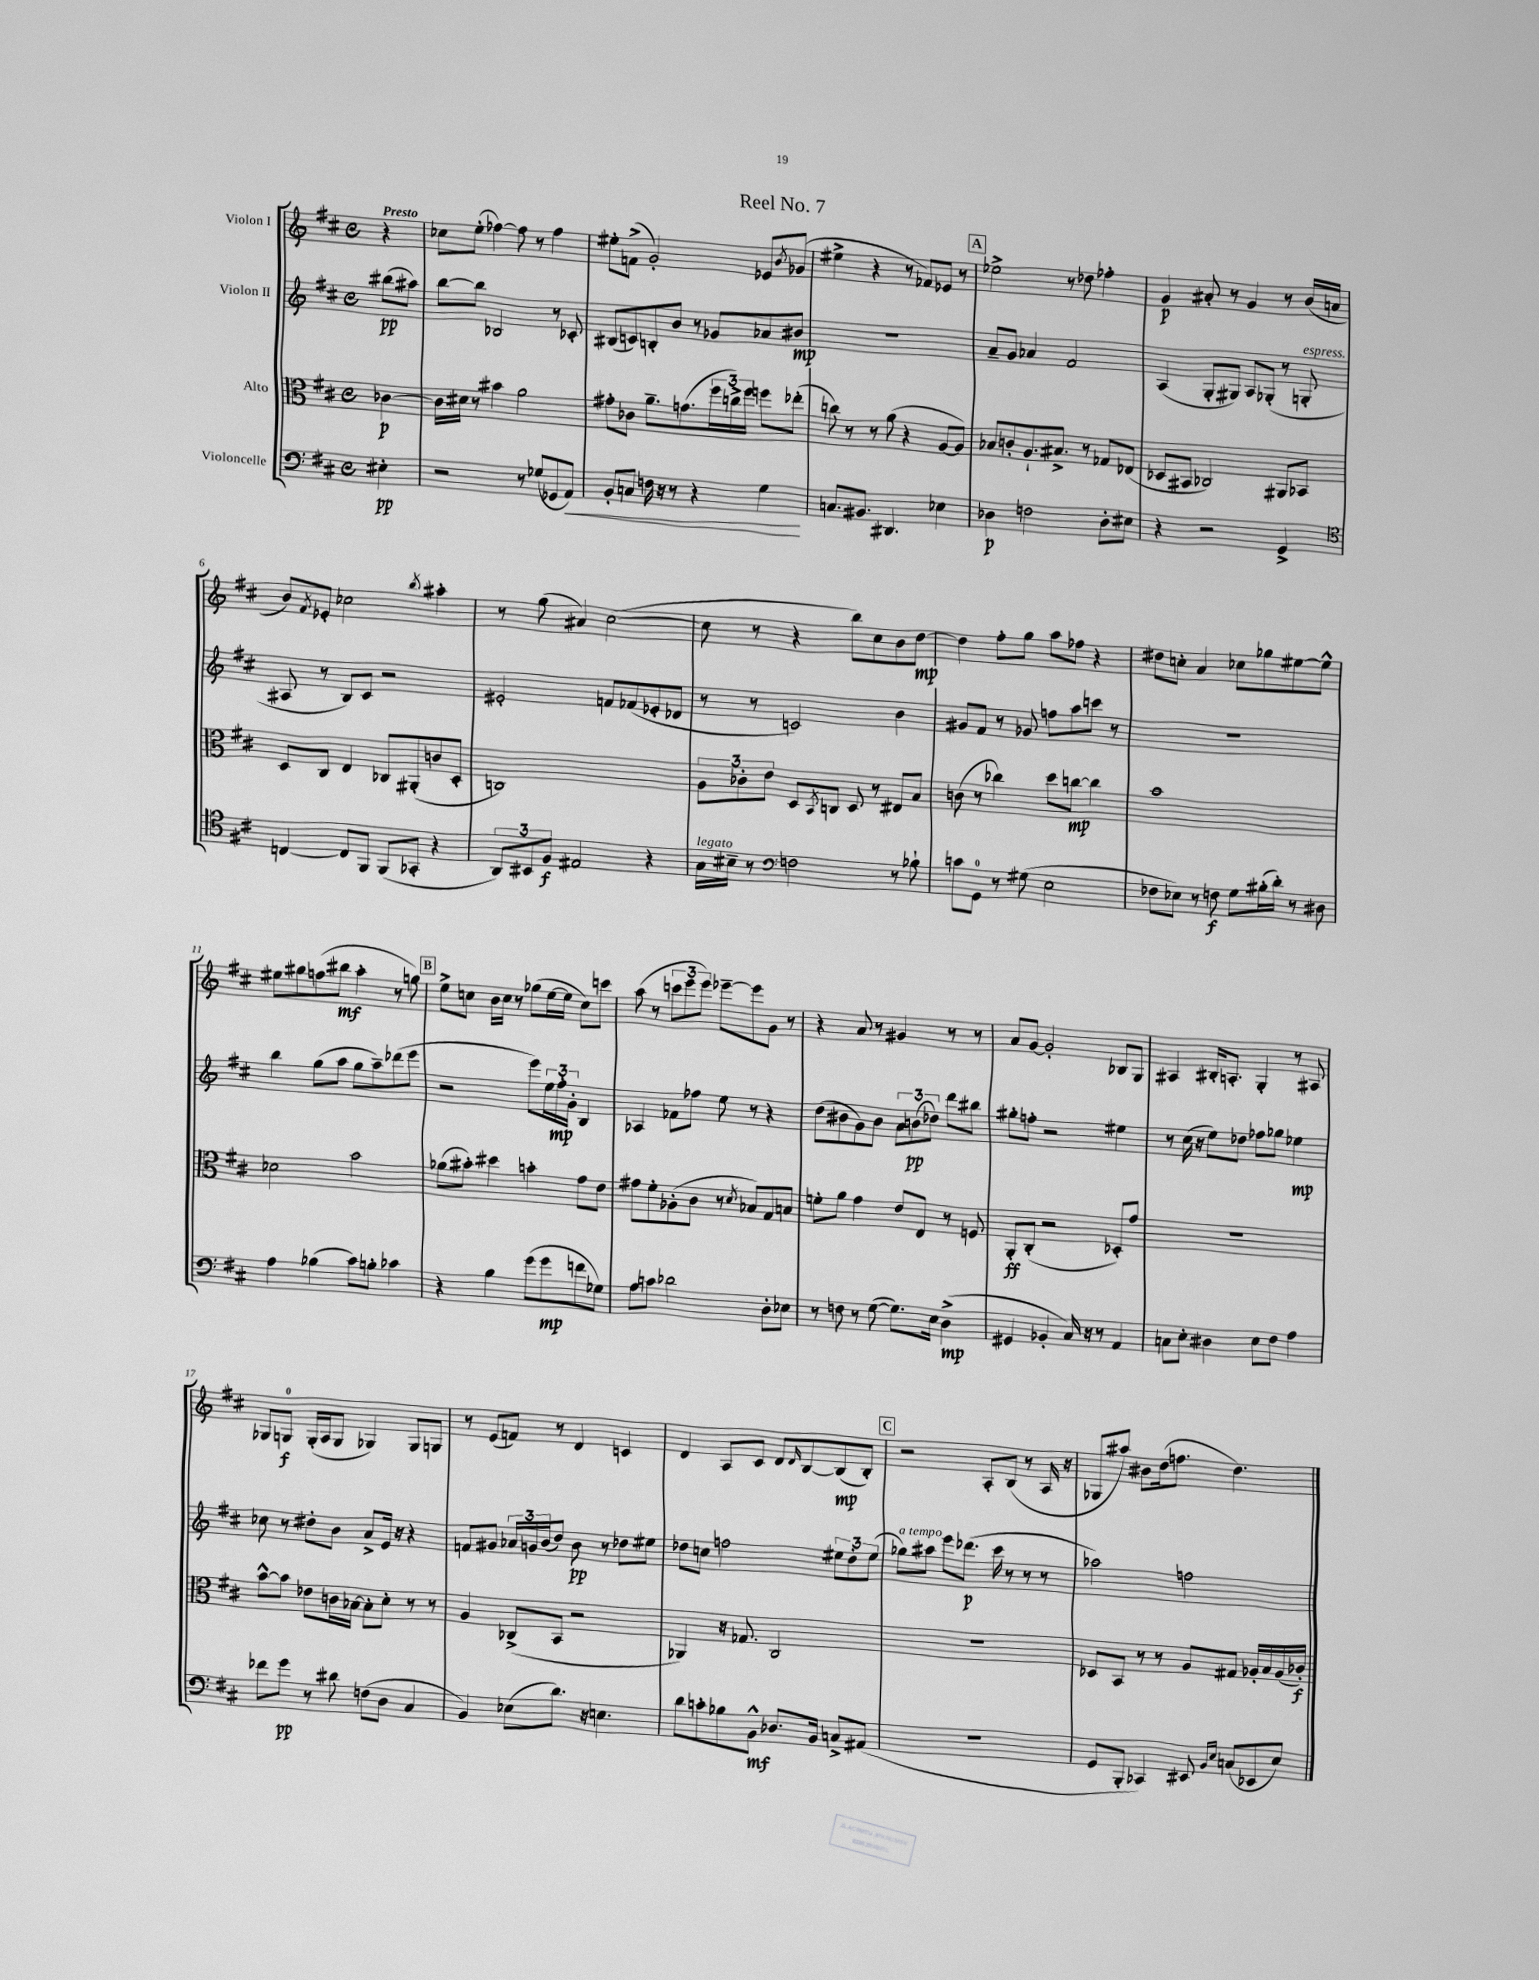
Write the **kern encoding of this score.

**kern	**dynam	**kern	**dynam	**kern	**dynam	**kern	**dynam
*part4	*part4	*part3	*part3	*part2	*part2	*part1	*part1
*staff4	*staff4	*staff3	*staff3	*staff2	*staff2	*staff1	*staff1
*I"Violoncelle	*	*I"Alto	*	*I"Violon II	*	*I"Violon I	*
*clefF4	*	*clefC3	*	*clefG2	*	*clefG2	*
*k[f#c#]	*	*k[f#c#]	*	*k[f#c#]	*	*k[f#c#]	*
*M4/4	*	*M4/4	*	*M4/4	*	*M4/4	*
*met(c)	*	*met(c)	*	*met(c)	*	*met(c)	*
=	=	=	=	=	=	=	=
!	!	!	!	!	!	!LO:TX:a:B:t=Presto	!
4E#X'\	pp	[4c-X\	p	(8bb#X\L	pp	4r	.
.	.	.	.	8aa#X\J)	.	.	.
=1	=1	=1	=1	=1	=1	=1	=1
2r	.	16c-\LL]	.	[8bb\L	.	8cc-X\L	.
.	.	16d#X\JJ	.	.	.	.	.
.	.	8r	.	8bb\J]	.	(8ee'\J	.
.	.	4b#X\	.	2B-X/	.	[4ff-X\)	.
8r	.	2a\	.	.	.	8ff-\]	.
(8G-X/L	.	.	.	.	.	8r	.
8GG-X/	.	.	.	8r	.	4ff-\	.
!	!LO:HP:b	!	!	!	!	!	!
8AA/J)	<	.	.	8c-X'/	.	.	.
=2	=2	=2	=2	=2	=2	=2	=2
8BB'/L	.	8g#X'\L	.	(8B#X/L	.	8ee#X'\L	.
8Cn/J	.	8c-X\J	.	8cn/)	.	(8fn^\J	.
16Fn\	.	8.a~\L	.	8Bn'/	.	2g'/)	.
16r	.	.	.	.	.	.	.
8r	.	.	.	8b/J	.	.	.
.	.	(8.gn\	.	.	.	.	.
4r	.	.	.	8r	.	.	.
.	.	24ff#\L	.	8g-X/L	.	.	.
.	.	24ccn^\)	.	.	.	.	.
.	.	24ff#\JJ	.	.	.	.	.
4G\	.	8ffn\L	.	8a-X/	.	8e-X/L	.
.	.	.	.	.	.	8qb/	.
.	.	(8ee-X'\J	.	8b#X/J	mp	(8g-X/J	.
.	[	.	.	.	.	.	.
=3	=3	=3	=3	=3	=3	=3	=3
8.Cn/L	.	8ccn\)	.	1r	.	4ee#X^\	.
.	.	8r	.	.	.	.	.
8.BB#X/J	.	.	.	.	.	.	.
.	.	8r	.	.	.	4r	.
4.DD#X/	.	(8a\	.	.	.	.	.
.	.	4r	.	.	.	8r	.
.	.	.	.	.	.	8f-X/L)	.
4E-X\	.	[8A/L	.	.	.	8e-X/J	.
.	.	8A/J])	.	.	.	8r	.
!!LO:REH:place=s1:t=A
=4	=4	=4	=4	=4	=4	=4	=4
4D-X\	p	8B-X/L	.	8a~/L	.	2ee-X^\	.
.	.	8cn'/	.	8g/J	.	.	.
2Fn\	.	8.A`/	.	4a-X/	.	.	.
.	.	8.B#X^/J	.	.	.	.	.
.	.	.	.	2f#/	.	8r	.
.	.	8r	.	.	.	8dd-X\	.
8D-'\L	.	8G-X/L	.	.	.	4ff-X'\	.
8E#X\J	.	(8E-X/J	.	.	.	.	.
=5	=5	=5	=5	=5	=5	=5	=5
4r	.	8D-X/L	.	(4A/	.	4g/	p
.	.	8BB#X/J	.	.	.	.	.
2r	.	2C-X/)	.	8G'/L	.	8a#X'/	.
.	.	.	.	8G#X/J)	.	8r	.
.	.	.	.	8A/L	.	4g/	.
.	.	.	.	(8G-X'/J	.	.	.
4GG^/	.	8AA#X/L	.	8r	.	8r	.
!	!	!	!	!LO:TX:a:i:t=espress.	!	!	!
.	.	8BB-X/J	.	8Gn'/	.	(16b/LL	.
.	.	.	.	.	.	16an/JJ	.
!!LO:LB:g=z
=6	=6	=6	=6	=6	=6	=6	=6
*clefC4	*	*	*	*	*	*	*
[4Cn/	.	8D/L	.	8A#X/	.	8b/L)	.
.	.	.	.	.	.	8qf#/	.
.	.	8C#/J	.	8r	.	8e-X'/J	.
8C/L]	.	4E/	.	8B/L)	.	2cc-X\	.
8FF#/J	.	.	.	8c#/J	.	.	.
(8FF#/L	.	8C-X/L	.	2r	.	.	.
8GG-X'/J	.	(8AA#X'/	.	.	.	.	.
.	.	.	.	.	.	8qbb/	.
4r	.	8cn/	.	.	.	4aa#X'\	.
.	.	8D'/J	.	.	.	.	.
=7	=7	=7	=7	=7	=7	=7	=7
12AA/L)	.	1Cn)	.	2e#X'/	.	8r	.
12BB#X/	.	.	.	.	.	.	.
.	.	.	.	.	.	(8gg\	.
12F#/J	f	.	.	.	.	.	.
2E#X/	.	.	.	.	.	4a#X/)	.
.	.	.	.	8fn/L	.	([2cc#\	.
.	.	.	.	(8f-X/	.	.	.
4r	.	.	.	8e-X'/	.	.	.
.	.	.	.	8d-X/J	.	.	.
=8	=8	=8	=8	=8	=8	=8	=8
!LO:TX:a:i:t=legato	!	!	!	!	!	!	!
16G\LL	.	12A\L	.	8r	.	8cc#\]	.
16B#X~\JJ	.	.	.	.	.	.	.
.	.	12c-X'\	.	.	.	.	.
8r	.	.	.	8r	.	8r	.
.	.	12e\J	.	.	.	.	.
*clefF4	*	*	*	*	*	*	*
2Fn\	.	8D/L	.	2cn/)	.	4r	.
.	.	8qBB/	.	.	.	.	.
.	.	8Cn/J	.	.	.	.	.
.	.	8D/	.	.	.	8bb\L)	.
.	.	8r	.	.	.	8cc#\	.
8r	.	8E#X/L	.	4b\	.	8b\	.
8B-X`\	.	8B/J	.	.	.	[8dd\J	mp
=9	=9	=9	=9	=9	=9	=9	=9
8cn\L	.	(8cn\	.	8g#X/L	.	4dd\]	.
8GG\J	.	8r	.	8f#/J	.	.	.
8r	.	4cc-X\)	.	8r	.	8ff#'\L	.
(8G#X\	.	.	.	8g-X/	.	8gg\J	.
2E\	.	8dd\L	.	8ffn\L	.	8aa\L	.
.	.	[8ccn\J	mp	8aa\	.	8ff-X\J	.
.	.	4cc\]	.	8cccn\J	.	4r	.
.	.	.	.	8r	.	.	.
=10	=10	=10	=10	=10	=10	=10	=10
8F-X\L	.	1b	.	1r	.	8dd#X\L	.
8E-X\J)	.	.	.	.	.	8ccn'\J	.
8r	.	.	.	.	.	4a/	.
8Fn\	f	.	.	.	.	.	.
8G\L	.	.	.	.	.	8cc-X\L	.
(16B#X'\L	.	.	.	.	.	8gg-X\	.
16d'\JJ)	.	.	.	.	.	.	.
8r	.	.	.	.	.	[8ee#X\	.
8D#X\	.	.	.	.	.	8ee#^^\J]	.
!!LO:LB:g=z
=11	=11	=11	=11	=11	=11	=11	=11
4A\	.	2d-X\	.	4bb\	.	8ee#X\L	.
.	.	.	.	.	.	8gg#X\	.
(4B-X\	.	.	.	(8gg\L	.	(8ffn\	.
.	.	.	.	8aa\J	.	8bb#X\J	mf
8c#\L)	.	2b\	.	8gg\L	.	4aa'\	.
8Bn'\J	.	.	.	8aa~\)	.	.	.
4c-X\	.	.	.	(8ddd-X\	.	8r	.
.	.	.	.	8eee\J	.	8ggn\)	.
!!LO:REH:place=s1:t=B
=12	=12	=12	=12	=12	=12	=12	=12
4r	.	(8a-X\L	.	2r	.	8ee^\L	.
.	.	8b#X'\J)	.	.	.	8ccn\J	.
4B\	.	4dd#X\	.	.	.	16b\LL	.
.	.	.	.	.	.	16cc\JJ	.
.	.	.	.	.	.	8r	.
(8g\L	.	4bn'\	.	8eee\L)	.	(8gg-X\L	.
8g\	mp	.	.	24ee\L	.	[16ee\L	.
.	.	.	.	24ff#'\	mp	.	.
.	.	.	.	.	.	16ee\JJ]	.
.	.	.	.	24g'\JJ	.	.	.
8fn\	.	8g\L	.	4B/	.	8cc\L)	.
8G-X\J)	.	8e\J	.	.	.	8cccn\J	.
=13	=13	=13	=13	=13	=13	=13	=13
8A\L	.	8g#X\L	.	4A-X/	.	(8aa\	.
8cn\J	.	8f#'\	.	.	.	8r	.
2d-X\	.	(8A-X'\	.	8f-X\L	.	12cccn\L	.
.	.	.	.	.	.	12eee\	.
.	.	8c#\J	.	8ff-X\J	.	.	.
.	.	.	.	.	.	12eee\J)	.
.	.	8r	.	8ee\	.	[8eee-X~\L	.
.	.	8qd/	.	.	.	.	.
.	.	8B-X/L)	.	8r	.	8eee-\]	.
8D'\L	.	8G/	.	4r	.	8g\J	.
8E-X\J	.	8Bn/J	.	.	.	8r	.
=14	=14	=14	=14	=14	=14	=14	=14
8r	.	8fn'\L	.	(8dd\L	.	4r	.
8Fn\	.	8a\J	.	8b#X\	.	.	.
8r	.	4g\	.	8g\)	.	8a/	.
([8G\	.	.	.	8b#\J	.	8r	.
8.G\L])	.	8e/L	.	12a\L	.	4g#X/	.
.	.	.	.	(12bn\	pp	.	.
.	.	8E/J	.	.	.	.	.
.	.	.	.	12dd-X\J)	.	.	.
16E\Jk	.	.	.	.	.	.	.
(4D^\	mp	8r	.	8ddd\L	.	8r	.
.	.	8Fn/	.	8bb#X\J	.	8r	.
=15	=15	=15	=15	=15	=15	=15	=15
4GG#X/	.	8AA'/L	ff	8gg#X'\L	.	8a/L	.
.	.	(8C#'/J	.	8ffn'\J	.	[8g/J	.
4BB-X'/	.	2r	.	2r	.	2g'/]	.
16C#/)	.	.	.	.	.	.	.
16r	.	.	.	.	.	.	.
8r	.	.	.	.	.	.	.
4AA/	.	8D-X'/L)	.	4ee#X\	.	8B-X/L	.
.	.	8g/J	.	.	.	8G/J	.
=16	=16	=16	=16	=16	=16	=16	=16
8Cn\L	.	1r	.	8r	.	4A#X/	.
8E'\J	.	.	.	(16cc#\	.	.	.
.	.	.	.	16r	.	.	.
4D#X\	.	.	.	8ee\L)	.	16B#X'/KL	.
.	.	.	.	.	.	8.An'/J	.
.	.	.	.	8dd-X\J	.	.	.
8E\L	.	.	.	8ff-X\L	.	4G'/	.
8F#\J	.	.	.	8gg-X\J	.	.	.
4A\	.	.	.	4ee-X\	mp	8r	.
.	.	.	.	.	.	8A#X/	.
!!LO:LB:g=z
=17	=17	=17	=17	=17	=17	=17	=17
8f-X\L	.	[8b^^\L	.	8cc-X\	.	8G-X/L	.
8g\J	pp	8b\J]	.	8r	.	8Gn/J	f
8r	.	8e-X\L	.	8dd#X'\L	.	(16G'/LL	.
.	.	.	.	.	.	16A/J	.
8d#X\	.	16cn\L	.	8b\J	.	8G/J	.
.	.	[16B-X\JJ	.	.	.	.	.
(8Fn\L	.	8B-'\L]	.	8a^/L	.	4G-X/)	.
8D\J	.	8d'\J	.	16e/Jk	.	.	.
.	.	.	.	16r	.	.	.
4C#/	.	8r	.	4r	.	8G-/L	.
.	.	8r	.	.	.	8Gn/J	.
=18	=18	=18	=18	=18	=18	=18	=18
4BB/)	.	4A/	.	8fn/L	.	8r	.
.	.	.	.	8g#X/J	.	(8e/L	.
(8E-X\L	.	(8C-X^/L	.	24a-X/LL	.	8fn/J)	.
.	.	.	.	24gn/	.	.	.
.	.	.	.	(24b/J	.	.	.
8.d\J)	.	8BB/J	.	8dd/J)	.	8r	.
.	.	2r	.	8b\	pp	4d/	.
16r	.	.	.	.	.	.	.
4.En\	.	.	.	8r	.	.	.
.	.	.	.	8dd-X\L	.	4cn/	.
.	.	.	.	8ee#X\J	.	.	.
=19	=19	=19	=19	=19	=19	=19	=19
8d\L	.	4AA-X/)	.	8dd-X\L	.	4d/	.
8cn'\	.	.	.	8ccn\J	.	.	.
8B-X\	.	16r	.	2ffn\	.	8A/L	.
.	.	8.G-X/	.	.	.	.	.
8BB^^\J	mf	.	.	.	.	8c#/J	.
8.D-X/L	.	2C#/	.	.	.	8d/L	.
.	.	.	.	.	.	16qqd/	.
.	.	.	.	.	.	[8B/	.
16BB/Jk	.	.	.	.	.	.	.
8Cn^/L	.	.	.	12ee#X\L	.	(8B/]	mp
.	.	.	.	12dd-'\	.	.	.
(8AA#X/J	.	.	.	.	.	8B'/J)	.
.	.	.	.	(12ee#\J	.	.	.
!!LO:REH:place=s1:t=C
=20	=20	=20	=20	=20	=20	=20	=20
!	!	!	!	!LO:TX:a:i:t=a tempo	!	!	!
1r	.	1r	.	8gg-X\L)	.	2r	.
.	.	.	.	8aa#X\J	.	.	.
.	.	.	.	8eee\L	.	.	.
.	.	.	.	(8.ddd-X\J	p	.	.
.	.	.	.	.	.	8A'/L	.
.	.	.	.	16ccc#\	.	.	.
.	.	.	.	8r	.	(8B/J	.
.	.	.	.	8r	.	8r	.
.	.	.	.	8r	.	16A/	.
.	.	.	.	.	.	16r	.
=21	=21	=21	=21	=21	=21	=21	=21
8GG/L	.	8D-X/L	.	2aa-X\)	.	8G-X/L	.
8BBB'/J	.	8BB/J	.	.	.	8aa#X/J)	.
4CC-X/)	.	8r	.	.	.	8b#X\L	.
.	.	8r	.	.	.	(16dd\k	.
.	.	.	.	.	.	8.ffn\J	.
8EE#X/	.	8A/L	.	2ffn\	.	.	.
16qqBB/LL	.	.	.	.	.	.	.
16qqE/JJ	.	.	.	.	.	.	.
(8Cn/L	.	8G#X/J	.	.	.	4.dd\)	.
8EE-X/	.	16A-X'/LL	.	.	.	.	.
.	.	16B/	.	.	.	.	.
8E/J)	.	(16A-/	.	.	.	.	.
.	.	16c-X'/JJ)	f	.	.	.	.
==	==	==	==	==	==	==	==
*-	*-	*-	*-	*-	*-	*-	*-
